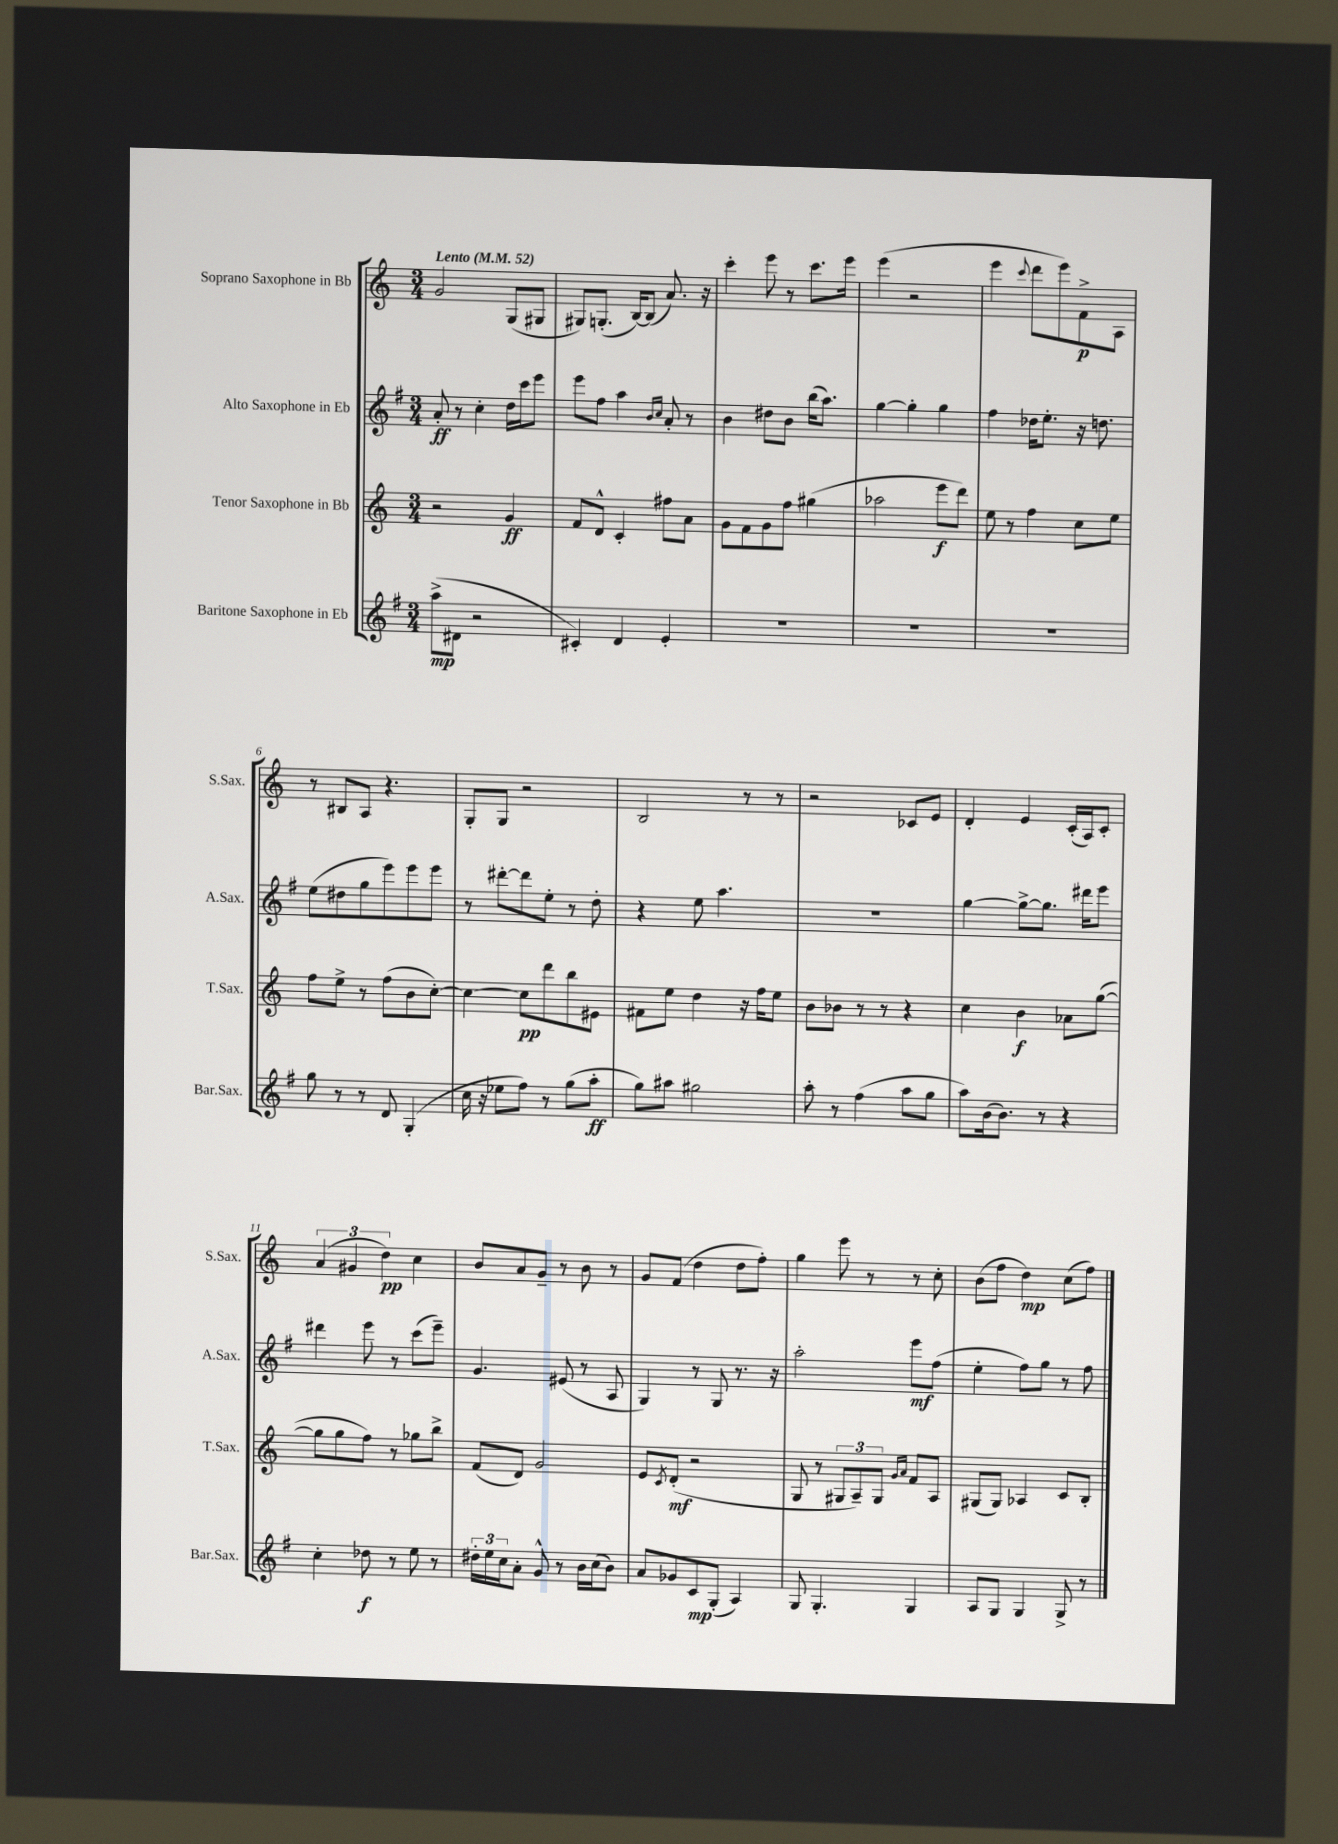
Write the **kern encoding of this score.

**kern	**kern	**kern	**kern
*staff4	*staff3	*staff2	*staff1
*clefG2	*clefG2	*clefG2	*clefG2
*k[f#]	*k[]	*k[f#]	*k[]
*M3/4	*M3/4	*M3/4	*M3/4
*MM52	*MM52	*MM52	*MM52
(8aa^\L	2r	8a'/	2g/
8d#\J	.	8r	.
2r	.	4cc'\	.
.	4g/	16dd\LL	(8G/L
.	.	16ccc\J	.
.	.	8eee\J	8G#/J
=	=	=	=
4c#'/)	8f/L	8eee\L	8G#/L)
.	8d^^/J	8ff#\J	(8.G'/J
4d/	4c'/	4aa\	.
.	.	.	[16B/LK)
.	.	.	(8B/]J
.	.	16qqb/LL	.
.	.	16qqcc/JJ	.
4e'/	8ff#\L	8a'/	8.a/)
.	8a\J	8r	.
.	.	.	16r
=	=	=	=
2.r	8g\L	4b\	4ccc'\
.	8f\	.	.
.	8g\	8dd#\L	8eee\
.	8ff\J	8b\J	8r
.	(4gg#\	(16bb\LK	8.ccc\L
.	.	8.aa\J)	.
.	.	.	16eee\Jk
=	=	=	=
2.r	2aa-\	[4gg\	(4eee\
.	.	4gg'\]	2r
.	8eee\L	4gg\	.
.	8ddd\J)	.	.
=	=	=	=
2.r	8ee\	4ff#\	4eee\
.	8r	.	.
.	.	.	8qqccc/
.	4ff\	16dd-\LK	8ddd\L
.	.	8.ee'\J	.
.	.	.	8eee\)
.	8cc\L	16r	8f^\
.	.	8.dd\	.
.	8ee\J	.	8A\J
=	=	=	=
8gg\	8ff\L	(8ee\L	8r
8r	8ee^\J	8dd#\	8B#/L
8r	8r	8gg\	8A/J
8d/	(8ff\L	8eee\)	4.r
(4G'/	8b\	8eee\	.
.	[8cc'\J)	8eee\J	.
=	=	=	=
16cc\	4cc\_	8r	8G'/L
16r	.	.	.
8ee-\L	.	[8ddd#'\L	8G/J
8ff#\J)	8cc\]L	8ddd#\]	2r
8r	8ddd\	8ee'\J	.
(8gg\L	8bb\	8r	.
8aa'\J	8e#\J	8dd'\	.
=	=	=	=
8gg\L)	8f#\L	4r	2B/
8aa#\J	8ee\J	.	.
2gg#\	4dd\	8ee\	.
.	.	4.aa\	.
.	16r	.	8r
.	16ff\LK	.	.
.	8ee\J	.	8r
=	=	=	=
8aa'\	8b\L	2.r	2r
8r	8b-\J	.	.
(4ff#\	8r	.	.
.	8r	.	.
8aa\L	4r	.	8c-/L
8gg\J	.	.	8e/J
=	=	=	=
8aa\L)	4cc\	[4gg\	4d'/
(16b\k	.	.	.
8.b\J)	.	.	.
.	4b\	8gg^\_L	4e/
8r	.	8.gg\]J	.
4r	8a-\L	.	(16c'/LL
.	.	16ddd#\LK	16A/J)
.	([8gg\J	8eee\J	8c'/J
=	=	=	=
4cc'\	8gg\]L	4ddd#\	(6a/
.	8gg\	.	.
.	.	.	6g#/
8dd-\	8ff\J)	8eee\	.
.	.	.	6dd\)
8r	8r	8r	.
8ee\	8gg-\L	(8ccc\L	4cc\
8r	8bb^\J	8eee~\J)	.
=	=	=	=
24dd#'\LL	(8f/L	4.g/	8b/L
24ee\	.	.	.
24cc\J	.	.	.
8a'\J	8d/J)	.	8a/
8g^^/	2g/	.	8g~/J
8r	.	(8e#/	8r
16b\LL	.	8r	8b\
(16cc\J	.	.	.
8b\J)	.	8A/	8r
=	=	=	=
8a/L	8e/L	4G/)	8g/L
.	8qc/	.	.
8g-/	(8d'/J	.	(8f/J
8c/	2r	8r	4dd\
(8G'/J	.	8G/	.
4A/)	.	8.r	8dd\L
.	.	.	8ff'\J)
.	.	16r	.
=	=	=	=
8G/	8G/	2aa'\	4gg\
4.G'/	8r	.	.
.	12G#/L	.	8eee\
.	12A~/)	.	.
.	.	.	8r
.	12G#/J	.	.
.	16qqg/LL	.	.
.	16qqa/JJ	.	.
4G/	8f/L	8eee\L	8r
.	8A/J	(8ff#\J	8cc'\
=	=	=	=
8A/L	(8G#/L	4ee'\	(8b\L
8G/J	8G#/J)	.	8ff\J
4G/	4A-/	8ff#\L)	4dd\)
.	.	8gg\J	.
8G^/	8c/L	8r	(8cc\L
8r	8B'/J	8ff#\	8ff\J)
==	==	==	==
*-	*-	*-	*-
